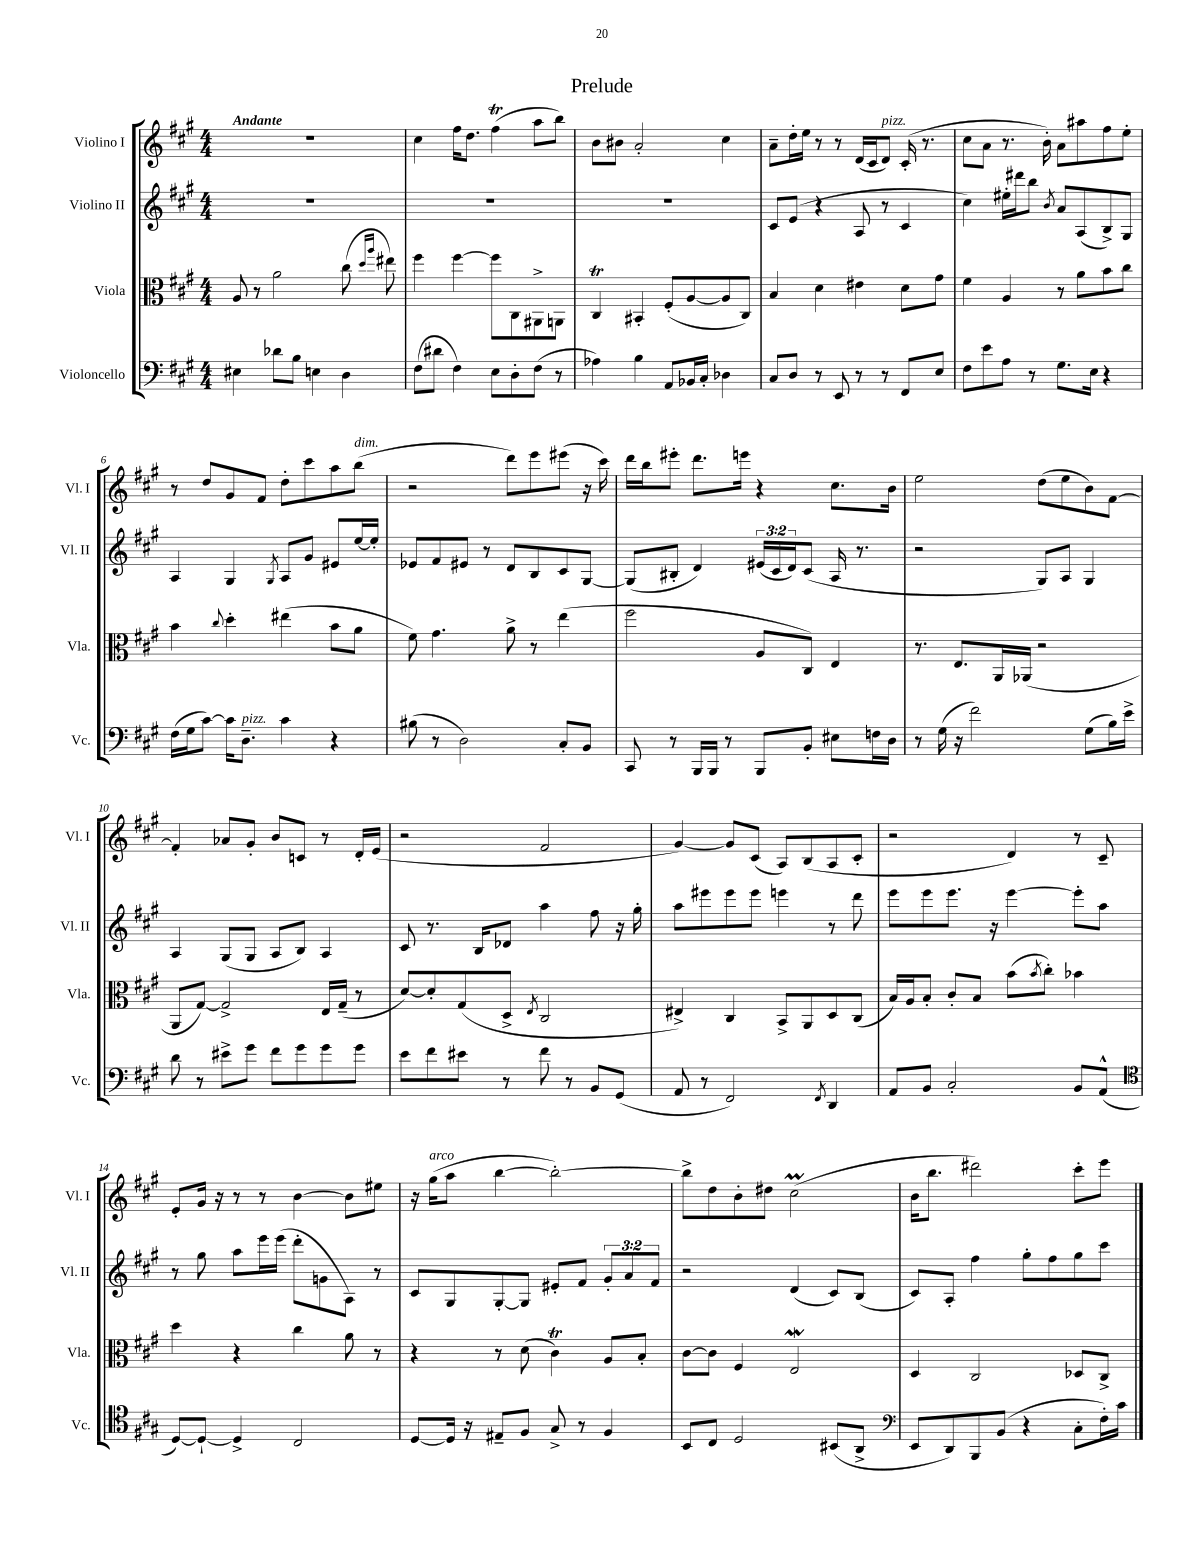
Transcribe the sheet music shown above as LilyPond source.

\header { title = "Prelude" }
<<
\new StaffGroup <<
\new Staff = "s0" \with { instrumentName = "Violino I" shortInstrumentName = "Vl. I" } {
    \clef treble \key a \major \numericTimeSignature \time 4/4 \tempo "Andante"
    R1 |
    cis''4 fis''16 d''8. fis''4\trill( a''8 b''8) |
    b'8 bis'8 a'2-. cis''4 |
    a'8-- d''16-. e''16 r8 r8 d'16( cis'16 d'8^\markup { \italic "pizz." }) cis'16-.( r8. |
    cis''8 a'8 r8. b'16-.) a'8 ais''8 fis''8 e''8-. |
    r8 d''8 gis'8 fis'8 d''8-. cis'''8 a''8 b''8^\markup { \italic "dim." }( |
    r2 d'''8) e'''8 eis'''8( r16 cis'''16) |
    d'''16 b''16 eis'''8-. d'''8. e'''16 r4 cis''8. b'16 |
    e''2 d''8( e''8 b'8) fis'8~ |
    fis'4-. aes'8 gis'8-. b'8 c'8 r8 d'16-. e'16( |
    r2 fis'2 |
    gis'4~) gis'8 cis'8( a8) b8( a8 cis'8-. |
    r2 d'4) r8 cis'8-- |
    e'8-. gis'16 r16 r8 r8 b'4~ b'8 eis''8 |
    r16 gis''16^\markup { \italic "arco" }( a''8 b''4~ b''2~-.) |
    b''8-> d''8 b'8-. dis''8 cis''2\prall( |
    b'16 b''8. dis'''2) cis'''8-. e'''8 \bar "|." |
}
\new Staff = "s1" \with { instrumentName = "Violino II" shortInstrumentName = "Vl. II" } {
    \clef treble \key a \major \numericTimeSignature \time 4/4 \override Staff.TupletNumber.text = #tuplet-number::calc-fraction-text
    R1 |
    R1 |
    R1 |
    cis'8 e'8( r4 a8 r8 cis'4 |
    cis''4) eis''16-. dis'''16 b''8 \acciaccatura { b'8 } a'8 a8( b8->) gis8 |
    a4 gis4 \acciaccatura { gis8 } a8 gis'8 eis'8 e''16~ e''16-. |
    ees'8 fis'8 eis'8 r8 d'8 b8 cis'8 gis8~ |
    gis8( bis8-. d'4) \tuplet 3/2 { eis'16( cis'16 d'16) } cis'8( a16 r8. |
    r2 gis8) a8 gis4 |
    a4 gis8( gis8 a8 b8) a4 |
    cis'8 r8. b16 des'8 a''4 fis''8 r16 gis''16-. |
    a''8 eis'''8 eis'''8 eis'''8 e'''4 r8 d'''8 |
    e'''8 e'''8 e'''8. r16 e'''4~ e'''8-. a''8 |
    r8 gis''8 a''8 e'''16 e'''16( d'''8-. g'8 a8) r8 |
    cis'8 gis8 gis8~-. gis8 eis'8-. fis'8 \tuplet 3/2 { gis'8-. a'8 fis'8 } |
    r2 d'4( cis'8) b8( |
    cis'8) a8-. fis''4 gis''8-. fis''8 gis''8 cis'''8 \bar "|." |
}
\new Staff = "s2" \with { instrumentName = "Viola" shortInstrumentName = "Vla." } {
    \clef alto \key a \major \numericTimeSignature \time 4/4
    a8 r8 a'2 cis''8( \grace { d''16 a''16 } eis''8) |
    fis''4 fis''4~ fis''8 cis8 ais,8-> a,8 |
    cis4\trill bis,4-. fis8-.( a8~ a8 cis8) |
    b4 d'4 eis'4 d'8 gis'8 |
    fis'4 a4 r8 a'8 b'8 cis''8 |
    b'4 \appoggiatura { cis''8 } d''4-. eis''4( b'8 a'8 |
    fis'8) gis'4. a'8-> r8 e''4( |
    fis''2 a8 cis8) e4 |
    r8. e8. a,16 aes,16( r2 |
    a,8 gis8~) gis2-> e16 gis16--( r8 |
    d'8~) d'8-. gis8( d8-> \acciaccatura { e8 } cis2 |
    eis4->) cis4 b,8-> a,8 d8 cis8( |
    b16) a16 b8-. cis'8-. b8 b'8( \acciaccatura { b'8 } cis''8-.) bes'4 |
    d''4 r4 cis''4 a'8 r8 |
    r4 r8 d'8( cis'4\trill) a8 b8-. |
    cis'8~ cis'8 fis4 e2\mordent |
    d4 cis2 des8 cis8-> \bar "|." |
}
\new Staff = "s3" \with { instrumentName = "Violoncello" shortInstrumentName = "Vc." } {
    \clef bass \key a \major \numericTimeSignature \time 4/4
    eis4 des'8 b8 e4 d4 |
    fis8( dis'8 fis4) e8 d8-. fis8( r8 |
    aes4) b4 a,8 bes,16 cis16-. des4 |
    cis8 d8 r8 e,8 r8 r8 fis,8 e8 |
    fis8 e'8 a8 r8 gis8. e16 r4 |
    fis16( gis16 cis'8~) cis'16 d8.--^\markup { \italic "pizz." } cis'4 r4 |
    bis8( r8 d2) cis8-. b,8 |
    cis,8 r8 b,,16 b,,16 r8 b,,8 b,8-. eis8 f16 d16 |
    r8 gis16( r16 fis'2) gis8( b16) e'16-> |
    d'8 r8 eis'8-> gis'8 fis'8 gis'8 gis'8 gis'8 |
    e'8 fis'8 eis'8 r8 fis'8 r8 b,8 gis,8( |
    a,8 r8 fis,2) \acciaccatura { fis,8 } d,4 |
    a,8 b,8 cis2-. b,8 a,8-^( |
    \clef tenor d8~) d8~-! d4-> cis2 |
    d8~ d16 r16 eis8-- fis8 gis8-> r8 fis4 |
    b,8 cis8 d2 bis,8( a,8-> |
    \clef bass e,8 d,8) b,,8 b,8( r4 cis8-. fis16-.) cis'16 \bar "|." |
}
>>
>>
